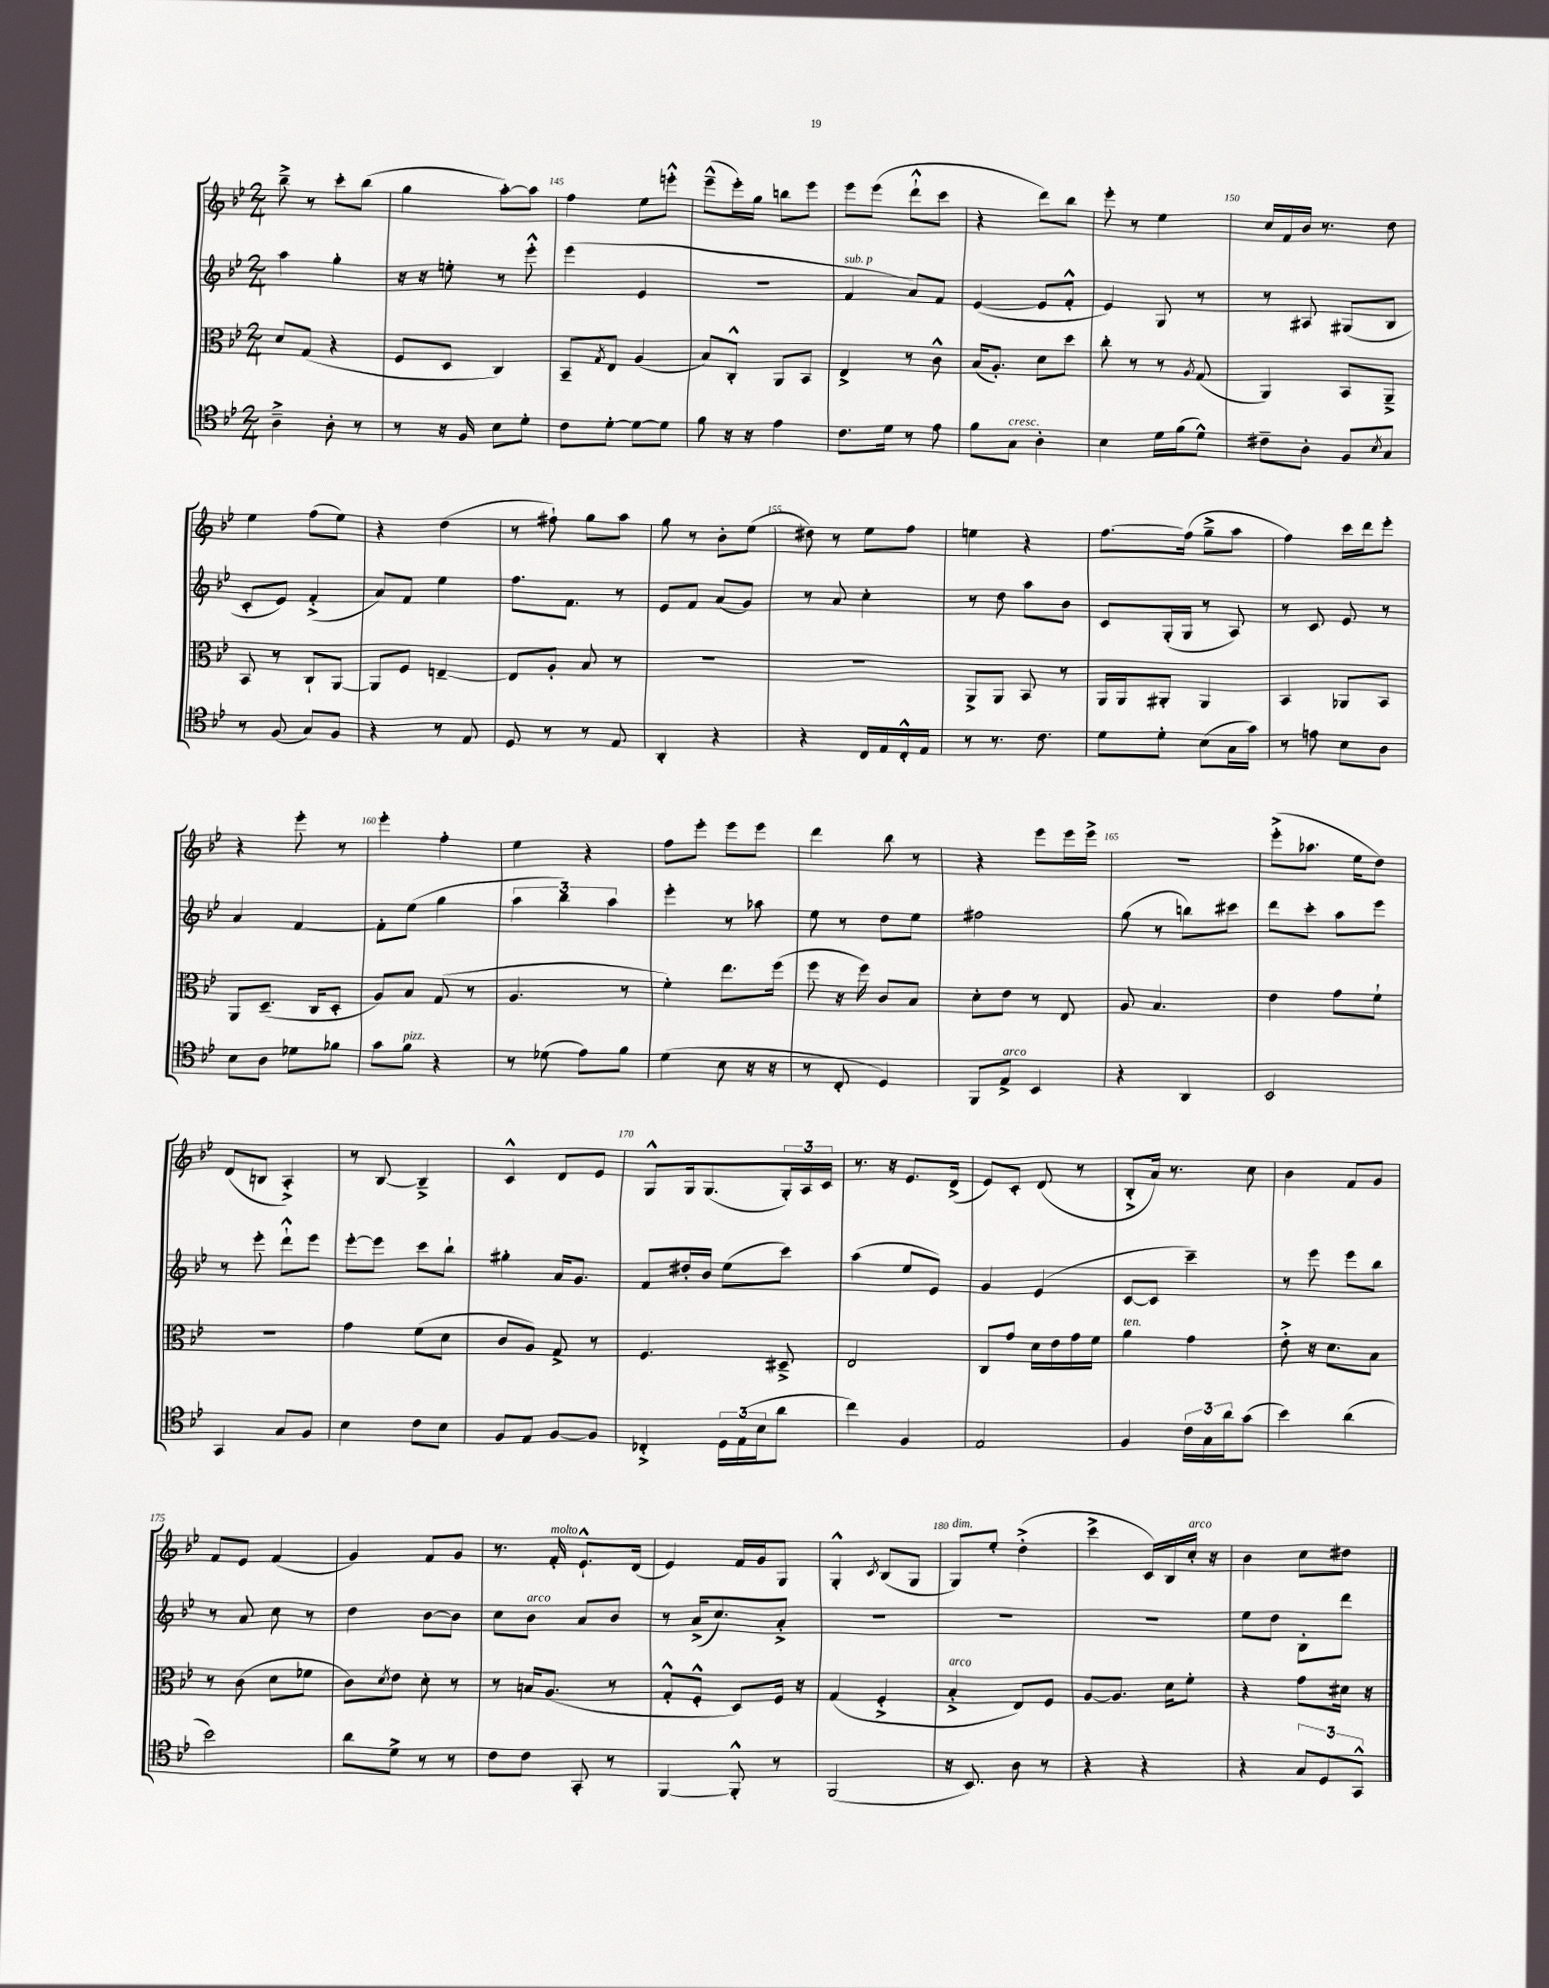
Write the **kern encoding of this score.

**kern	**kern	**kern	**kern
*part4	*part3	*part2	*part1
*staff4	*staff3	*staff2	*staff1
*clefC4	*clefC3	*clefG2	*clefG2
*k[b-e-]	*k[b-e-]	*k[b-e-]	*k[b-e-]
*M2/4	*M2/4	*M2/4	*M2/4
=143	=143	=143	=143
4A~^\	8d/L	4aa\	8bb-~^\
.	(8G/J	.	8r
8A'\	4r	4gg'\	8ccc'\L
8r	.	.	(8bb-\J
=144	=144	=144	=144
8r	8F/L	16r	4gg\
.	.	16r	.
16r	8D/J	8een'\	.
16F/	.	.	.
8B-\L	4C/)	8r	[8aa'\L)
8d'\J	.	8eee-'^^\	8aa\J]
=145	=145	=145	=145
8c\L	8BB-~/L	(4eee-\	4ff\
.	8qG/	.	.
[8d'\J	8E-/J	.	.
8d\L_	(4A/	4e-/	8ee-\L
8d\J]	.	.	8eeen'^^\J
=146	=146	=146	=146
8f\	8B-/L)	2r	(8eee-~^^\L
16r	8C'^^/J	.	16eee-'\L)
16r	.	.	16gg\JJ
4e-\	8AA/L	.	8bbn\L
.	8BB-/J	.	8eee-\J
=147	=147	=147	=147
!	!	!LO:TX:a:i:t=sub. p	!
8.c\L	4E-^/	4f/	8eee-\L
.	.	.	(8eee-\J
16d\Jk	.	.	.
8r	8r	8a/L)	8ddd`^^\L
8e-\	8c^^\	8f/J	8ccc\J
=148	=148	=148	=148
8f\L	(16B-/KL	([4e-/	4r
.	8.A'/J)	.	.
!LO:TX:a:i:t=cresc.	!	!	!
8G\J	.	.	.
4A'\	8d\L	8e-/L]	8ddd\L)
.	8dd\J	8f'^^/J	8bb-\J
=149	=149	=149	=149
4B-\	8cc'\	4e-/)	8eee-'\
.	8r	.	8r
16d\LL	8r	8G/	4ee-\
(16f\J	.	.	.
.	8qA/	.	.
8d^^\J)	(8G/	8r	.
=150	=150	=150	=150
8c#X~\L	4AA/)	8r	16cc/LL
.	.	.	16f/
8A'\J	.	8A#X/	16b-/JJ
.	.	.	8.r
8F/L	8BB-/L	(8G#X/L	.
8qB-/	.	.	.
8G/J	8AA~^/J	8B-/J	8dd\
!!LO:LB:g=z
=151	=151	=151	=151
8r	8BB-/	8c'/L	4ee-\
(8F/	8r	8e-/J)	.
8G/L)	8C`/L	(4f'^/	(8ff\L
8F/J	[8AA/J	.	8ee-\J)
=152	=152	=152	=152
4r	8AA/L]	8a/L)	4r
.	8F/J	8f/J	.
8r	[4En~/	4ee-\	(4dd\
8E-/	.	.	.
=153	=153	=153	=153
8D/	8E/L]	8.ff\L	8r
8r	8A'/J	.	8ff#X`\)
.	.	8.f\J	.
8r	8B-/	.	8gg\L
8E-/	8r	8r	8aa\J
=154	=154	=154	=154
4AA'/	2r	8e-/L	8gg\
.	.	8f/J	8r
4r	.	(8a/L	8b-'\L
.	.	8g/J)	(8ee-\J
=155	=155	=155	=155
4r	2r	8r	8dd#X\)
.	.	8a/	8r
16C/LL	.	4cc'\	8ee-\L
16E-/	.	.	.
16C'^^/	.	.	8ff\J
16E-/JJ	.	.	.
=156	=156	=156	=156
8r	8AA^/L	8r	4een\
8.r	8AA/J	8dd\	.
.	8BB-/	8aa\L	4r
8.c\	.	.	.
.	8r	8b-\J	.
=157	=157	=157	=157
8d\L	16AA/LL	8c/L	[8.ff\L
.	16AA/J	.	.
8d'\J	8AA#X'/J	(16G'/L	.
.	.	16G/JJ	(16ff\Jk]
(8B-\L	4AA#/	8r	8gg~^\L
16G\L	.	8A/)	8aa\J
16g\JJ)	.	.	.
=158	=158	=158	=158
8r	4BB-/	8r	4ff\)
8en\	.	8c/	.
8B-\L	8AA-X/L	8e-/	16ccc\LL
.	.	.	16ddd\J
8A\J	8BB-/J	8r	8eee-'\J
!!LO:LB:g=z
=159	=159	=159	=159
8B-\L	8AA/L	4a/	4r
8A\J	(8.D~/J	.	.
8d-X\L	.	[4f/	8eee-'\
.	16C/KL	.	.
8f-X\J	8D'/J	.	8r
=160	=160	=160	=160
8g\L	8A/L)	8f'\L]	4eee-'\
!LO:TX:a:i:t=pizz.	!	!	!
8f\J	8B-/J	(8ee-\J	.
4r	(8G/	4gg\	4ff'\
.	8r	.	.
=161	=161	=161	=161
8r	4.A/	6aa\	4ee-\
(8d-X\	.	.	.
.	.	6bb-\)	.
8e-\L)	.	.	4r
.	.	6aa\	.
8f\J	8r	.	.
=162	=162	=162	=162
(4d\	4f'\)	4eee-'\	8ff\L
.	.	.	8eee-'\J
8B-\	8.ee-\L	8r	8eee-\L
16r	.	8aa-X\	8eee-\J
16r	(16ff\Jk	.	.
=163	=163	=163	=163
8r	8ff\	8ee-\	4ddd\
8C'/	16r	8r	.
.	16ff\)	.	.
4D/)	8c/L	8dd\L	8bb-\
.	8B-/J	8ee-\J	8r
=164	=164	=164	=164
8FF/L	8d'\L	2ff#X\	4r
!LO:TX:a:i:t=arco	!	!	!
8E-^/J	8e-\J	.	.
4BB-/	8r	.	8eee-\L
.	8E-/	.	16eee-\L
.	.	.	16eee-^\JJ
=165	=165	=165	=165
4r	8A/	(8gg\	2r
.	4.B-/	8r	.
4AA/	.	8bbn\L)	.
.	.	8ccc#X\J	.
=166	=166	=166	=166
2BB-/	4e-\	8ddd\L	(8eee-'^\L
.	.	8ccc'\J	8.aa-X\J
.	8g\L	8aa\L	.
.	.	.	16ee-\KL
.	8f`\J	8eee-\J	8dd\J)
!!LO:LB:g=z
=167	=167	=167	=167
4GG/	2r	8r	(8d/L
.	.	8eee-'\	8Bn/J
8G/L	.	8ddd`^^\L	4A'^/)
8F/J	.	8eee-\J	.
=168	=168	=168	=168
4B-\	4g\	[8eee-'\L	8r
.	.	8eee-\J]	[8B-/
8c\L	(8f\L	8ccc\L	4B-~^/]
8B-\J	8d\J	8bb-`\J	.
=169	=169	=169	=169
8F/L	8c/L	4gg#X'\	4c^^/
8E-/J	8A/J)	.	.
[8F/L	8G^/	16a/KL	8d/L
.	.	8.g/J	.
8F/J]	8r	.	8e-/J
=170	=170	=170	=170
4C-X'^/	4.F/	8f/L	8G^^/L
.	.	16dd#X'/L	16G/k
.	.	16b-/JJ	(8.G/
24D\LL	.	(8ee-\L	.
(24E-\	.	.	.
24B-\J	.	.	.
8a\J	8D#X~^/	8ccc\J)	24G'/L)
.	.	.	24A/
.	.	.	24c/JJ
=171	=171	=171	=171
4cc\)	2E-/	(4aa\	8.r
.	.	.	16r
4F/	.	8ee-/L	8.e-/L
.	.	8e-/J)	.
.	.	.	(16d^/Jk
=172	=172	=172	=172
2E-/	8C/L	4g/	8e-/L)
.	8g/J	.	8c'/J
.	16d\LL	(4e-/	(8d/
.	16e-\	.	.
.	16g\	.	8r
.	16f\JJ	.	.
=173	=173	=173	=173
!	!LO:TX:a:i:t=ten.	!	!
4F/	4a\	[8c/L	8B-'^/L
.	.	8c/J]	16a/Jk)
.	.	.	8.r
24c\LL	4g\	4ccc~\)	.
24G\	.	.	.
24a\J	.	.	.
(8g\J	.	.	8cc\
=174	=174	=174	=174
4b-\)	8e-'^\	8r	4b-\
.	16r	8eee-\	.
.	8.d\L	.	.
(4a\	.	8eee-\L	8f/L
.	8B-\J	8bb-\J	8g/J
!!LO:LB:g=z
=175	=175	=175	=175
2b-\)	8r	8r	8f/L
.	(8c\	8a/	8e-/J
.	8d\L	8cc\	(4f/
.	8f-X\J	8r	.
=176	=176	=176	=176
8a\L	8c\L)	4dd\	4g/)
.	8qd/	.	.
8d^\J	8e-\J	.	.
8r	8d'\	[8b-\L	8f/L
8r	8r	8b-\J]	8g/J
=177	=177	=177	=177
8c\L	8r	8cc\L	8.r
!	!	!LO:TX:a:i:t=arco	!
8c\J	16Bn/KL	8b-\J	.
!	!	!	!LO:TX:a:i:t=molto
.	(8.A/J	.	16f'/
8GG'/	.	8a/L	8.e-`^^/L
8r	8r	8b-/J	.
.	.	.	(16d/Jk
=178	=178	=178	=178
[4FF/	8G'^^/L	8r	4e-/)
.	8F'^^/J	(16a^/KL	.
.	.	8.cc/)	.
8FF'^^/]	8D/L)	.	16f/LL
.	.	.	16g/J
8r	16F/Jk	8a'^/J	8G/J
.	16r	.	.
=179	=179	=179	=179
(2FF/	(4G/	2r	4G'^^/
.	.	.	8qc/
.	4F'^/	.	(8B-/L
.	.	.	8G/J
=180	=180	=180	=180
!	!	!	!LO:TX:a:i:t=dim.
!	!LO:TX:a:i:t=arco	!	!
16r	4B-'^/	2r	8G/L)
8.BB-/)	.	.	.
.	.	.	8ee-'/J
8A\	8E-/L)	.	(4dd'^\
8r	8F/J	.	.
=181	=181	=181	=181
4r	[8A/L	2r	4ccc^\
.	8.A/J]	.	.
4r	.	.	16c/LL)
.	16d\KL	.	16B-/
!	!	!	!LO:TX:a:i:t=arco
.	8f'\J	.	16cc'/JJ
.	.	.	16r
=182	=182	=182	=182
4r	4r	8ee-\L	4b-\
.	.	8dd\J	.
12G/L	8g\L	8B-'\L	8cc\L
12D/	.	.	.
.	16d#X\Jk	8ddd\J	8dd#X\J
12GG^^/J	.	.	.
.	16r	.	.
==	==	==	==
*-	*-	*-	*-
